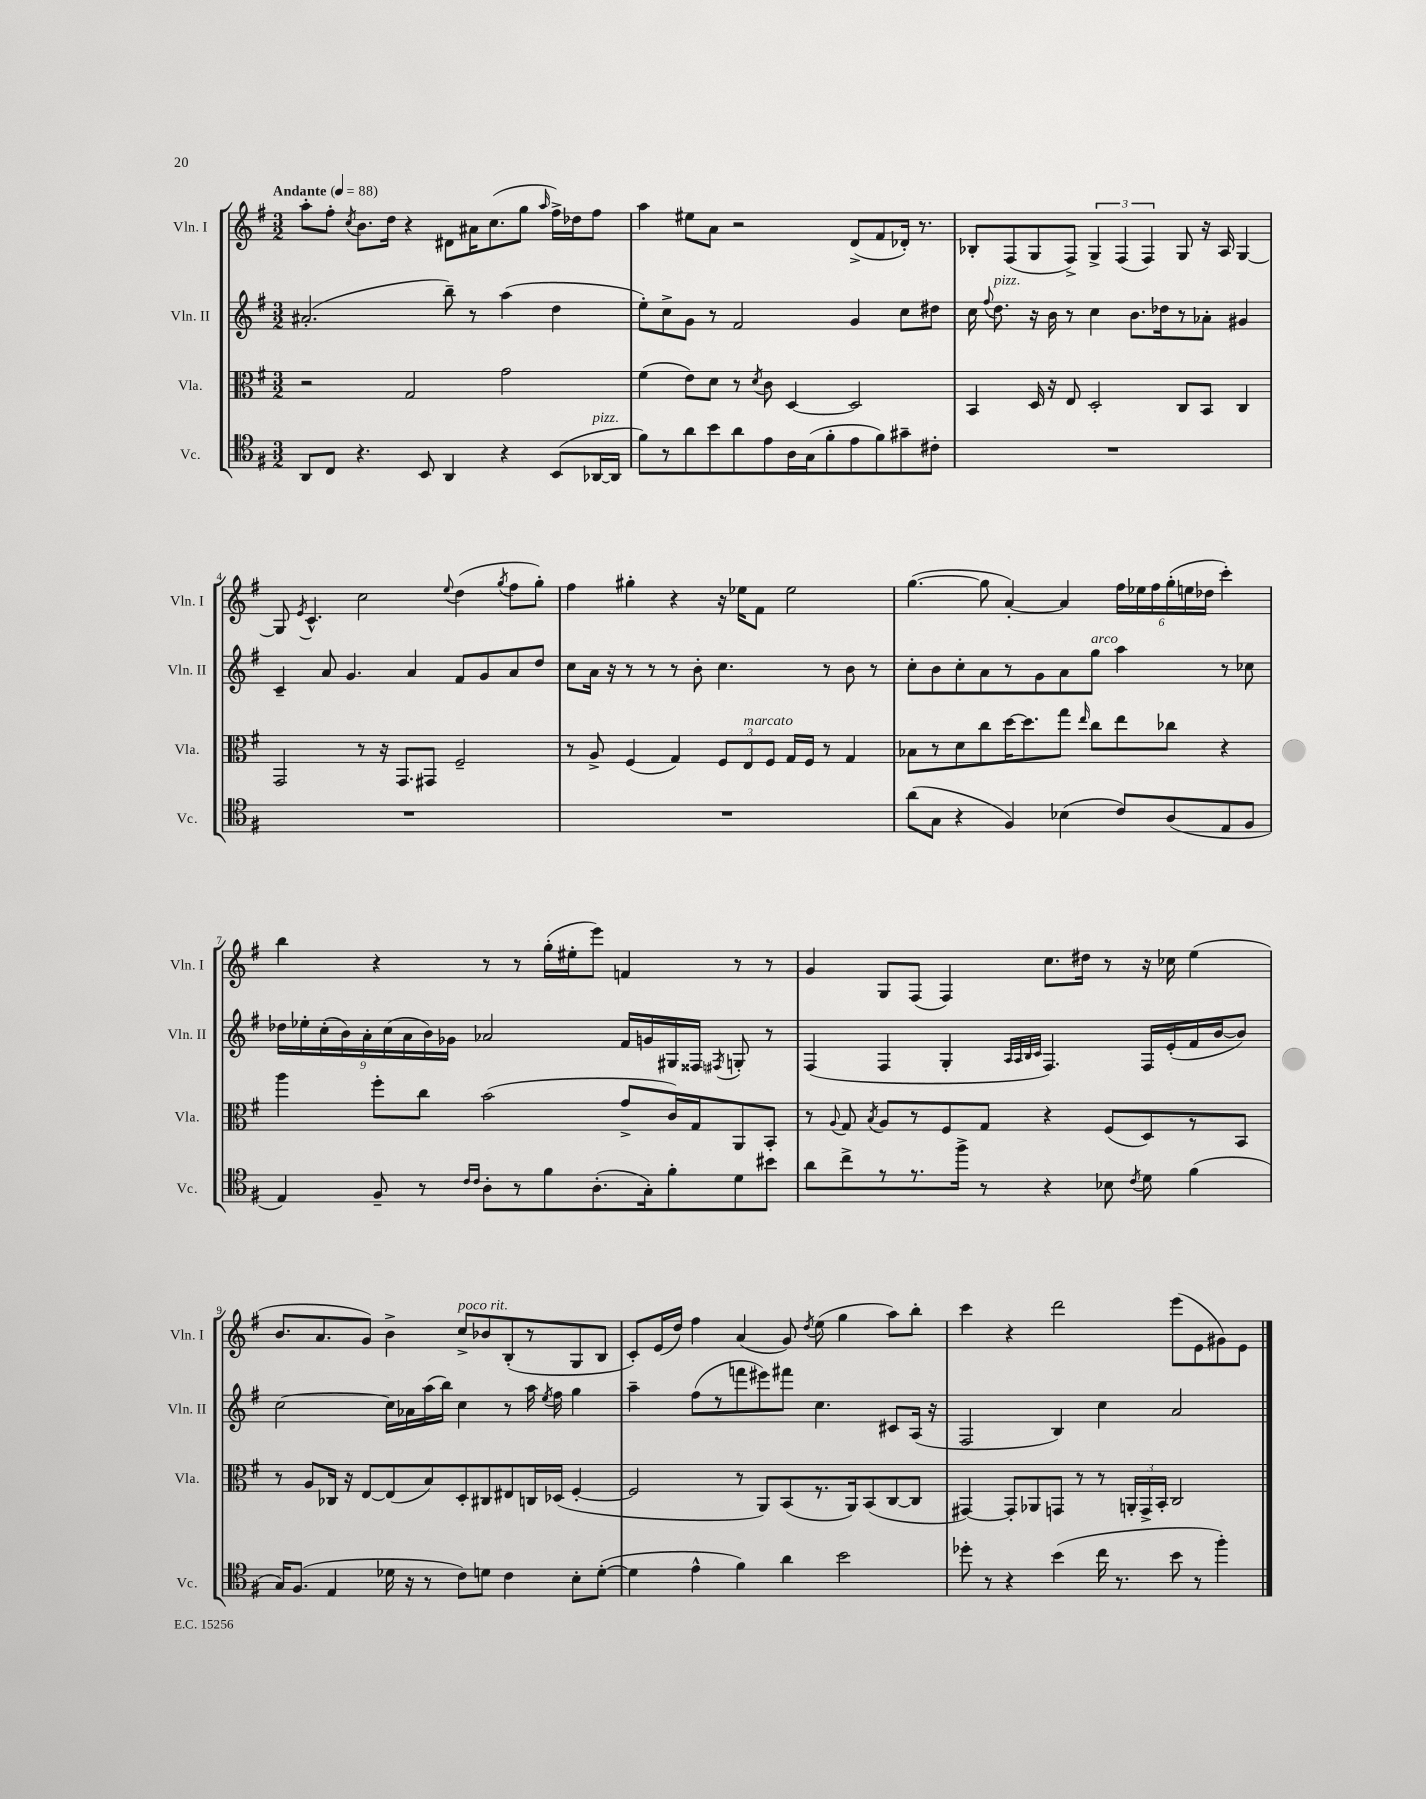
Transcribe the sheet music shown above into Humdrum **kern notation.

**kern	**kern	**kern	**kern
*staff4	*staff3	*staff2	*staff1
*clefC4	*clefC3	*clefG2	*clefG2
*k[f#]	*k[f#]	*k[f#]	*k[f#]
*M3/2	*M3/2	*M3/2	*M3/2
*MM88	*MM88	*MM88	*MM88
8AA	2r	(2.a#'	8aa'
8C	.	.	8ff#'
.	.	.	8qcc
4.r	.	.	8.b
.	.	.	16dd
.	2G	.	4r
8BB	.	.	.
4AA	.	8bb~)	8d#
.	.	8r	16a#
.	.	.	(8.cc
4r	2g	(4aa	.
.	.	.	8gg
.	.	.	16qqaa
(8BB	.	4dd	16ff#^)
.	.	.	16dd-
[16AA-	.	.	8ff#
16AA-]	.	.	.
=	=	=	=
8f#)	(4f#	8ee')	4aa
8r	.	8cc^	.
8a	8e)	8g	8ee#
8b	8d	8r	8a
8a	8r	2f#	2r
.	8qd	.	.
8e	8c	.	.
16A	[4D	.	.
(16G	.	.	.
8f#'	.	.	.
8e	2D]	4g	(8d^
8f#)	.	.	8f#
8g#~	.	8cc	16d-')
.	.	.	8.r
8c#'	.	8dd#	.
=	=	=	=
1.r	4BB	16cc	8B-'
.	.	8qqff#	.
.	.	8.dd	.
.	.	.	(8F#
.	16D	16r	8G
.	16r	16b	.
.	8E	8r	8F#^)
.	2D'	4cc	6G^
.	.	.	(6F#
.	.	8.b	.
.	.	.	6F#)
.	.	16dd-	.
.	8C	8r	8G
.	8BB	8a-'	16r
.	.	.	16A
.	4C	4g#	[4G
=	=	=	=
1.r	2GG	4c~	8G]
.	.	.	8qe
.	.	.	4.c^^
.	.	8a	.
.	.	4.g	.
.	8r	.	2cc
.	16r	.	.
.	8.GG	.	.
.	.	4a	.
.	8GG#	.	.
.	.	.	8qqee
.	2F#~	8f#	(4dd
.	.	8g	.
.	.	.	8qgg
.	.	8a	8ff#
.	.	8dd	8gg')
=	=	=	=
1.r	8r	8cc	4ff#
.	8A^	16a	.
.	.	16r	.
.	(4F#	8r	4gg#'
.	.	8r	.
.	4G)	8r	4r
.	.	8b'	.
.	12F#	4.cc	16r
.	.	.	16ee-
.	12E	.	.
.	.	.	8f#
.	12F#	.	.
.	16G	.	2ee-
.	16F#	.	.
.	8r	8r	.
.	4G	8b	.
.	.	8r	.
=	=	=	=
(8a	8B-	8cc'	([4.gg
8G	8r	8b	.
4r	8d	8cc'	.
.	8cc	8a	8gg]
4F#)	[16dd	8r	[4a')
.	8.dd]	.	.
.	.	8g	.
(4B-	8gg	8a	4a]
.	16qqee	.	.
.	8cc	8gg	.
8c)	8ee	4aa	24ff#
.	.	.	24ee-
.	.	.	24ff#
(8A	8cc-	.	(24gg'
.	.	.	24ee
.	.	.	24dd-
8E	4r	8r	4ccc')
8F#	.	8cc-	.
=	=	=	=
4E)	4aa	18dd-	4bb
.	.	18ee-'	.
.	.	(18cc'	.
.	.	18b)	.
.	.	18a'	.
8F#~	8ff#'	.	4r
.	.	(18cc	.
.	.	18a	.
8r	8cc	.	.
.	.	18b)	.
.	.	18g-	.
16qqc	.	.	.
16qqc	.	.	.
8A'	(2b	2a-	8r
8r	.	.	8r
8f#	.	.	(16gg'
.	.	.	16ee#'
(8.A'	.	.	8eee)
.	8g^	16f#	4f
16G')	.	16g	.
8f#'	16c)	16G#	.
.	16G	16F##	.
.	.	8qF#	.
8d	8AA	8G'	8r
8b#	8BB'	8r	8r
=	=	=	=
8a	8r	(4F#	4g
.	8qqA	.	.
8cc^	8G	.	.
.	8qB	.	.
8r	8A	4F#	8G
8.r	8r	.	(8F#
.	8F#	4G'	4F#)
16ff#^	.	.	.
8r	8G	.	.
.	.	32qqA	.
.	.	32qqA	.
.	.	32qqB	.
.	.	32qqc	.
4r	4r	4.F#)	8.cc
.	.	.	16dd#
8B-	(8F#	.	8r
8qc	.	.	.
8d	8D)	16F#	16r
.	.	(16e'	16cc-
(4f#	8r	16f#	(4ee
.	.	[16b	.
.	8BB	8b])	.
=	=	=	=
16G)	8r	[2cc	8.b
(8.F#	.	.	.
.	8A	.	.
.	.	.	8.a
4E	16C-	.	.
.	16r	.	.
.	[8E	.	8g)
16d-	(8E]	16cc]	4b^
16r	.	16a-	.
8r	8B)	(16aa	.
.	.	16bb)	.
8c)	8D'	4cc	8cc^
8d	8C#	.	8b-
4c	8E#	8r	(8B'
.	16C	16aa	8r
.	.	8qee	.
.	(16D-	16ff#	.
8B'	[4F#'	4gg	8G
([8d'	.	.	8B
=	=	=	=
4d]	2F#]	4aa~	8c')
.	.	.	(16e
.	.	.	16dd)
4e^^	.	(8ff#	4ff#
.	.	8r	.
4f#)	8r	8fff	(4a
.	8AA)	8eee#)	.
4a	(8BB	8fff#	8g)
.	.	.	8qdd
.	8.r	4.cc	(8ee
2b	.	.	4gg
.	16AA)	.	.
.	(8BB	.	.
.	[8C	8c#	8aa)
.	8C]	(16A	8bb'
.	.	16r	.
=	=	=	=
8dd-'	[4GG#)	2F#	4ccc
8r	.	.	.
4r	8GG#']	.	4r
.	8AA-	.	.
(4b	8GG	4B)	2ddd
.	8r	.	.
16cc	8r	4cc	.
8.r	.	.	.
.	24AA'	.	.
.	24GG^	.	.
.	24BB'	.	.
8b	2C	2a	(8eee
8r	.	.	8e
4ff#')	.	.	8g#)
.	.	.	8e
==	==	==	==
*-	*-	*-	*-
